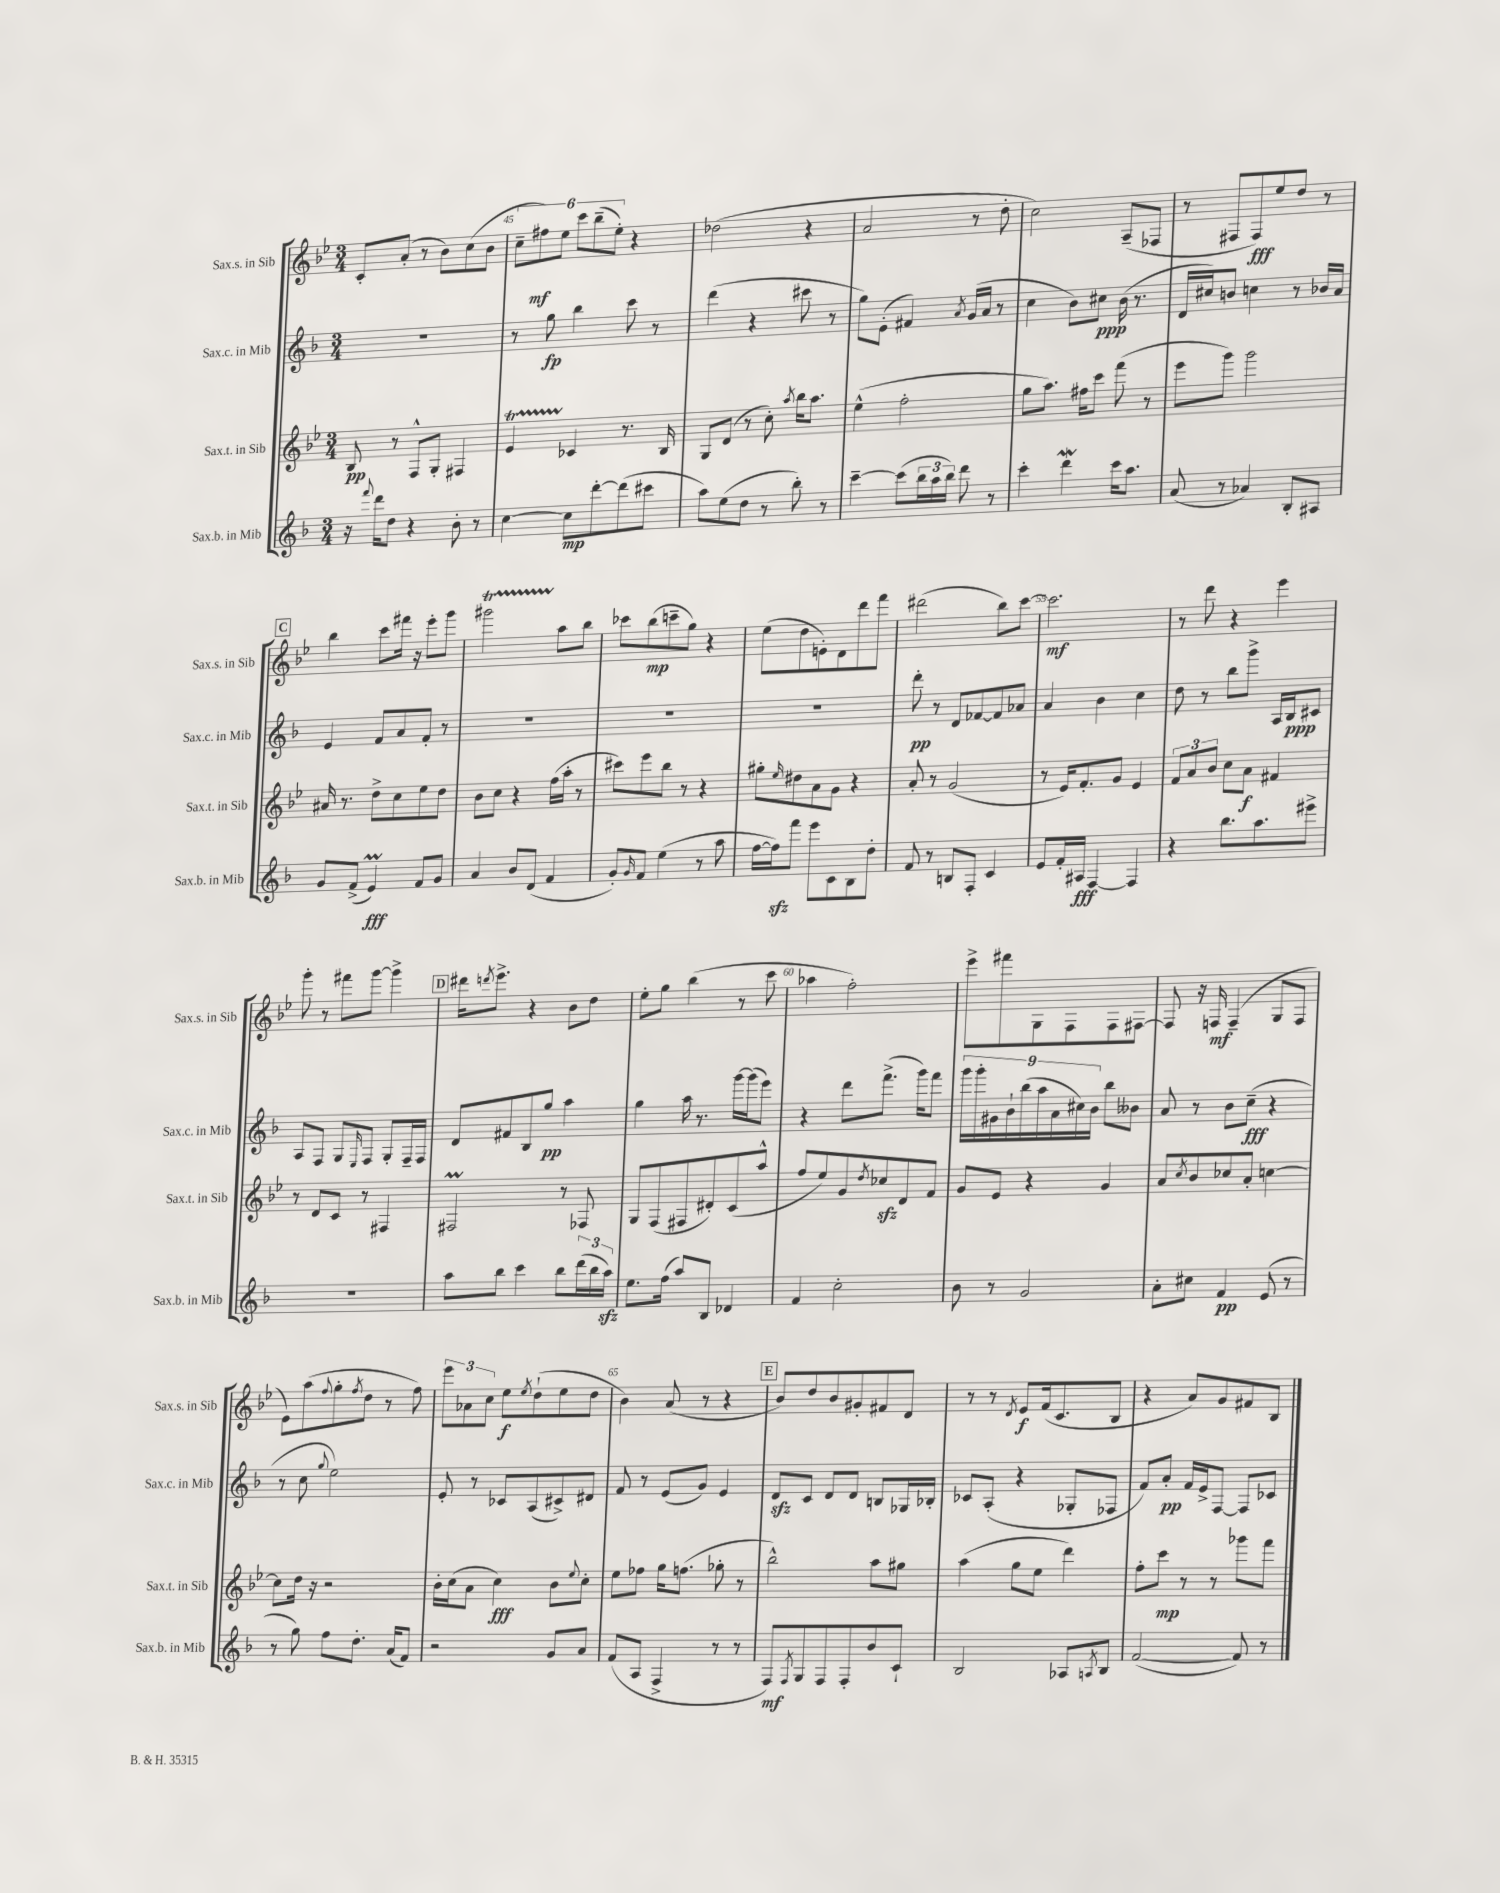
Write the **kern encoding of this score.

**kern	**dynam	**kern	**dynam	**kern	**dynam	**kern	**dynam
*part4	*part4	*part3	*part3	*part2	*part2	*part1	*part1
*staff4	*staff4	*staff3	*staff3	*staff2	*staff2	*staff1	*staff1
*I"Sax.b. in Mib	*	*I"Sax.t. in Sib	*	*I"Sax.c. in Mib	*	*I"Sax.s. in Sib	*
*I'Sax.b. in Mib	*	*I'Sax.t. in Sib	*	*I'Sax.c. in Mib	*	*I'Sax.s. in Sib	*
*clefG2	*	*clefG2	*	*clefG2	*	*clefG2	*
*k[b-]	*	*k[b-e-]	*	*k[b-]	*	*k[b-e-]	*
*M3/4	*	*M3/4	*	*M3/4	*	*M3/4	*
=44	=44	=44	=44	=44	=44	=44	=44
16r	.	8B-/	pp	2.r	.	8c'/L	.
8qqfff/	.	.	.	.	.	.	.
16ddd\KL	.	.	.	.	.	.	.
8dd\J	.	8r	.	.	.	(8a'/J	.
4r	.	8F^^/L	.	.	.	8r	.
.	.	8G'/J	.	.	.	8b-\L)	.
8b-'\	.	4F#X/	.	.	.	(8cc\	.
8r	.	.	.	.	.	8b-\J	.
=45	=45	=45	=45	=45	=45	=45	=45
[4cc\	.	4e-T/	.	8r	.	12cc~\L	.
.	.	.	.	.	.	12ff#X\)	mf
.	.	.	.	8gg\	fp	.	.
.	.	.	.	.	.	12ee-\J	.
8cc\L]	mp	4c-X/	.	4bb-\	.	12ccc\L	.
.	.	.	.	.	.	(12bb-~\	.
[8ddd'\	.	.	.	.	.	.	.
.	.	.	.	.	.	12ee-'\J)	.
(8ddd\]	.	8.r	.	8ccc\	.	4r	.
8ccc#X\J	.	.	.	8r	.	.	.
.	.	16B-/	.	.	.	.	.
=46	=46	=46	=46	=46	=46	=46	=46
8aa\L)	.	8G/L	.	(4ddd\	.	(2dd-X\	.
(8ee\	.	(8d/J	.	.	.	.	.
8dd\J	.	8r	.	4r	.	.	.
8r	.	8cc'\)	.	.	.	.	.
.	.	8qaa/	.	.	.	.	.
8bb-'\)	.	16bb-\KL	.	8ccc#X\	.	4r	.
.	.	8.aa\J	.	.	.	.	.
8r	.	.	.	8r	.	.	.
=47	=47	=47	=47	=47	=47	=47	=47
[4ccc~\	.	(4ee-^^\	.	8gg\L)	.	2a/	.
.	.	.	.	(8e'\J	.	.	.
(8ccc\L]	.	2ff'\	.	4f#X/)	.	.	.
24bb-\L	.	.	.	.	.	.	.
24aa\	.	.	.	.	.	.	.
24bb-\JJ)	.	.	.	.	.	.	.
.	.	.	.	8qa/	.	.	.
8ddd\	.	.	.	(16g/LL	.	8r	.
.	.	.	.	16a/JJ	.	.	.
8r	.	.	.	8r	.	8dd'\	.
=48	=48	=48	=48	=48	=48	=48	=48
4ccc'\	.	8gg\L	.	4cc\	.	2cc\)	.
.	.	8.aa\J)	.	.	.	.	.
4dddW\	.	.	.	8b-\L)	.	.	.
.	.	16ff#X\KL	.	.	.	.	.
.	.	8ccc\J	.	8cc#X\J	ppp	.	.
16ccc\KL	.	(8fff\	.	(16b-\	.	(8A~/L	.
8.aa\J	.	.	.	8.r	.	.	.
.	.	8r	.	.	.	8F-X/J	.
=49	=49	=49	=49	=49	=49	=49	=49
(8a/	.	8eee-\L	.	16d/LL	.	8r	.
.	.	.	.	16cc#X/J)	.	.	.
8r	.	8ggg\J)	.	8bn/J	.	8F#X/L	.
4a-X/)	.	2ggg\	.	4ccn\	.	8F#/)	fff
.	.	.	.	.	.	8ee-/	.
8B-'/L	.	.	.	8r	.	8dd/J	.
8A#X/J	.	.	.	16b-X/LL	.	8r	.
.	.	.	.	16a/JJ	.	.	.
!!LO:LB:g=z
!!LO:REH:place=s1:t=C
=50	=50	=50	=50	=50	=50	=50	=50
8g/L	.	16a#X/	.	4e/	.	4bb-\	.
.	.	8.r	.	.	.	.	.
(8f^/J	.	.	.	.	.	.	.
4em/)	fff	8dd^\L	.	8f/L	.	8ccc\L	.
.	.	8cc\	.	8a/	.	16fff#X\Jk	.
.	.	.	.	.	.	16r	.
8f/L	.	8ee-\	.	8f'/J	.	8eee-'\L	.
8g/J	.	8dd\J	.	8r	.	8ggg\J	.
=51	=51	=51	=51	=51	=51	=51	=51
4a/	.	8b-\L	.	2.r	.	2ggg#Xt\	.
.	.	8cc\J	.	.	.	.	.
8b-/L	.	4r	.	.	.	.	.
(8d/J	.	.	.	.	.	.	.
4f/	.	(16ff\LL	.	.	.	8aa\L	.
.	.	16aa'\JJ	.	.	.	.	.
.	.	8r	.	.	.	8bb-\J	.
=52	=52	=52	=52	=52	=52	=52	=52
8g'/L)	.	8ccc#X\L)	.	2.r	.	8ccc-X\L	.
16qqg/	.	.	.	.	.	.	.
8f/J	.	8eee-\	.	.	.	(8bb-\	mp
(4ee\	.	8bb-\J	.	.	.	8cccn~\	.
.	.	8r	.	.	.	8gg\J)	.
8r	.	4r	.	.	.	4r	.
8aa\	.	.	.	.	.	.	.
=53	=53	=53	=53	=53	=53	=53	=53
[16ff\LL	.	8gg#X'\L	.	2.r	.	(8ee-\L	.
16ffzz\J])	.	.	.	.	.	.	.
.	.	16qqee-/	.	.	.	.	.
8fff\J	.	8dd#X\	.	.	.	8dd\	.
8eee\L	.	8a\	.	.	.	8en'\)	.
8c\	.	8g\J	.	.	.	8d\	.
8B-\	.	4r	.	.	.	8ddd\	.
8dd'\J	.	.	.	.	.	8fff\J	.
=54	=54	=54	=54	=54	=54	=54	=54
8f/	.	8a'/	.	8ddd'\	pp	(2ddd#X\	.
8r	.	8r	.	8r	.	.	.
8Bn/L	.	(2g/	.	8d/L	.	.	.
8F'/J	.	.	.	[8f-X/	.	.	.
4c/	.	.	.	8f-/]	.	8bb-\L)	.
.	.	.	.	8a-X/J	.	[8ccc\J	.
=55	=55	=55	=55	=55	=55	=55	=55
8e/L	.	8r	.	4a/	.	2.ccc\]	mf
16f'/L	.	16e-/KL)	.	.	.	.	.
16A#X/JJ	fff	8.f'/	.	.	.	.	.
[4F/	.	.	.	4b-\	.	.	.
.	.	8g/J	.	.	.	.	.
4F/]	.	4e-/	.	4cc\	.	.	.
=56	=56	=56	=56	=56	=56	=56	=56
4r	.	12f/L	.	8dd\	.	8r	.
.	.	12a/	.	.	.	.	.
.	.	.	.	8r	.	8ddd\	.
.	.	12b-/J	.	.	.	.	.
8.bb-\L	.	8cc\L	.	8bb-\L	.	4r	.
.	.	8a\J	f	8ggg^\J	.	.	.
8.aa\	.	.	.	.	.	.	.
.	.	4f#X/	.	16A/LL	.	4eee-\	.
.	.	.	.	16B-/J	ppp	.	.
8eee#X^\J	.	.	.	8c#X/J	.	.	.
!!LO:LB:g=z
=57	=57	=57	=57	=57	=57	=57	=57
2.r	.	8r	.	8A/L	.	8ggg'\	.
.	.	8d/L	.	8F/J	.	8r	.
.	.	8c/J	.	8G/L	.	8fff#X\L	.
.	.	.	.	16qqE/	.	.	.
.	.	8r	.	8F/J	.	[8ggg\J	.
.	.	4F#X/	.	8G'/L	.	4ggg^\]	.
.	.	.	.	16F~/L	.	.	.
.	.	.	.	16F/JJ	.	.	.
!!LO:REH:place=s1:t=D
=58	=58	=58	=58	=58	=58	=58	=58
8aa\L	.	2F#Xm/	.	8d/L	.	16ddd#X\KL	.
.	.	.	.	.	.	8qdddn/	.
.	.	.	.	.	.	8.eee-^\J	.
8bb-\J	.	.	.	8f#X/	.	.	.
4ccc\	.	.	.	8B-/	.	4r	.
.	.	.	.	8gg/J	pp	.	.
8bb-\L	.	8r	.	4aa\	.	8b-\L	.
(24ddd\L	.	8F-X/	.	.	.	8dd\J	.
24bb-\	.	.	.	.	.	.	.
24aazz\JJ)	.	.	.	.	.	.	.
=59	=59	=59	=59	=59	=59	=59	=59
8.ee\L	.	8G/L	.	4gg\	.	8ee-'\L	.
.	.	(8F/	.	.	.	8gg\J	.
(16ff\Jk	.	.	.	.	.	.	.
8aa/L)	.	8F#X/	.	16aa\	.	(4bb-\	.
.	.	.	.	8.r	.	.	.
8B-/J	.	8d#X'/)	.	.	.	.	.
4d-X/	.	(8c/	.	[16ggg\LL	.	8r	.
.	.	.	.	(16ggg\J]	.	.	.
.	.	8aa^^/J	.	8eee\J)	.	8ccc\	.
=60	=60	=60	=60	=60	=60	=60	=60
4f/	.	8ff/L	.	4r	.	4aa-X\	.
.	.	8ee-/)	.	.	.	.	.
2cc'\	.	8g/	.	8ddd\L	.	2ff'\)	.
.	.	8qdd/	.	.	.	.	.
.	.	8cc-Xzz/	.	(8.fff^\J	.	.	.
.	.	8d/	.	.	.	.	.
.	.	.	.	16ggg\KL)	.	.	.
.	.	8f/J	.	8fff\J	.	.	.
=61	=61	=61	=61	=61	=61	=61	=61
8b-\	.	8g/L	.	18ggg\LL	.	8eee-^\L	.
.	.	.	.	18ggg'\	.	.	.
.	.	.	.	18g#X\	.	.	.
8r	.	8e-/J	.	.	.	8fff#X\	.
.	.	.	.	18b-`\	.	.	.
.	.	.	.	(18bb-\	.	.	.
2g/	.	4r	.	.	.	8G\	.
.	.	.	.	18aa\	.	.	.
.	.	.	.	18a\	.	.	.
.	.	.	.	.	.	8F\	.
.	.	.	.	18cc#X\)	.	.	.
.	.	.	.	18b-\JJ	.	.	.
.	.	4g/	.	8bb-\L	.	8F\	.
.	.	.	.	8b--X\J	.	[8F#X\J	.
=62	=62	=62	=62	=62	=62	=62	=62
8a'\L	.	8a/L	.	8a/	.	8F#/]	.
.	.	8qcc/	.	.	.	.	.
8cc#X\J	.	8b-/	.	8r	.	16r	.
.	.	.	.	.	.	16Fn/	mf
4f/	pp	8cc-X/	.	8b-\L	.	(4F~/	.
.	.	8a'/J	.	(8cc~\J	fff	.	.
(8e/	.	[4ccn\	.	4r	.	8G/L	.
8r	.	.	.	.	.	8F/J	.
!!LO:LB:g=z
=63	=63	=63	=63	=63	=63	=63	=63
8r	.	8cc\L]	.	8r	.	8e-\L)	.
8gg\)	.	16dd\Jk	.	8cc\	.	(8aa\	.
.	.	16r	.	.	.	.	.
.	.	.	.	8qqgg/	.	8qqff/	.
8ff\L	.	2r	.	2ee\)	.	8gg'\	.
.	.	.	.	.	.	8qff/	.
8.dd'\J	.	.	.	.	.	8dd\J	.
.	.	.	.	.	.	8r	.
(16a/KL	.	.	.	.	.	.	.
8f/J)	.	.	.	.	.	8ff\)	.
=64	=64	=64	=64	=64	=64	=64	=64
2r	.	16b-'\LL	.	8e'/	.	12eee-\L	.
.	.	(16cc\J	.	.	.	.	.
.	.	.	.	.	.	12a-X\	.
.	.	8a\J	.	8r	.	.	.
.	.	.	.	.	.	12cc\J	.
.	.	4cc\)	fff	8c-X/L	.	8ee-\L	f
.	.	.	.	.	.	8qee-/	.
.	.	.	.	(8A/	.	(8dd`\	.
8g/L	.	8b-\L	.	8c#X^/)	.	8ee-\	.
.	.	8qqee-/	.	.	.	.	.
8a/J	.	8cc'\J	.	8d#X/J	.	8dd\J	.
=65	=65	=65	=65	=65	=65	=65	=65
(8f/L	.	8ee-\L	.	8f/	.	4b-\)	.
8A/J	.	8ff-X\J	.	8r	.	.	.
4F^/	.	16gg\KL	.	(8e/L	.	(8a/	.
.	.	(8.ffn\J	.	.	.	.	.
.	.	.	.	8g/J)	.	8r	.
8r	.	8gg-X'\	.	4e/	.	4r	.
8r	.	8r	.	.	.	.	.
!!LO:REH:place=s1:t=E
=66	=66	=66	=66	=66	=66	=66	=66
8F/L)	mf	2bb-^^\)	.	8dzz/L	.	8b-/L)	.
8qF/	.	.	.	.	.	.	.
8G/	.	.	.	8c/J	.	8dd/	.
8F/	.	.	.	8d/L	.	8b-/	.
8F'/	.	.	.	8d/J	.	8g#X'/	.
8b-/	.	8aa\L	.	8Bn/L	.	8f#X/	.
8c`/J	.	8gg#X\J	.	16G-X/L	.	8d/J	.
.	.	.	.	16B-X'/JJ	.	.	.
=67	=67	=67	=67	=67	=67	=67	=67
2B-/	.	(4aa\	.	8c-X/L	.	8r	.
.	.	.	.	(8A'/J	.	8r	.
.	.	.	.	.	.	8qd/	.
.	.	8gg\L	.	4r	.	8e-/L	f
.	.	8ee-\J	.	.	.	(16f/k	.
.	.	.	.	.	.	8.c/	.
8A-X/L	.	4ddd\)	.	8G-X'/L	.	.	.
8qAn/	.	.	.	.	.	.	.
8B-/J	.	.	.	8F-X/J	.	8B-/J	.
=68	=68	=68	=68	=68	=68	=68	=68
([2f/	.	8ff'\L	.	8f/L)	.	4r	.
.	.	8ccc\J	mp	8a'/J	pp	.	.
.	.	8r	.	16f/LL	.	8a/L)	.
.	.	.	.	16e^/J	.	.	.
.	.	8r	.	[8F/J	.	8g/	.
8f/])	.	8ggg-X\L	.	8F/L]	.	8f#X/	.
8r	.	8fff\J	.	8c-X/J	.	8B-/J	.
==	==	==	==	==	==	==	==
*-	*-	*-	*-	*-	*-	*-	*-
